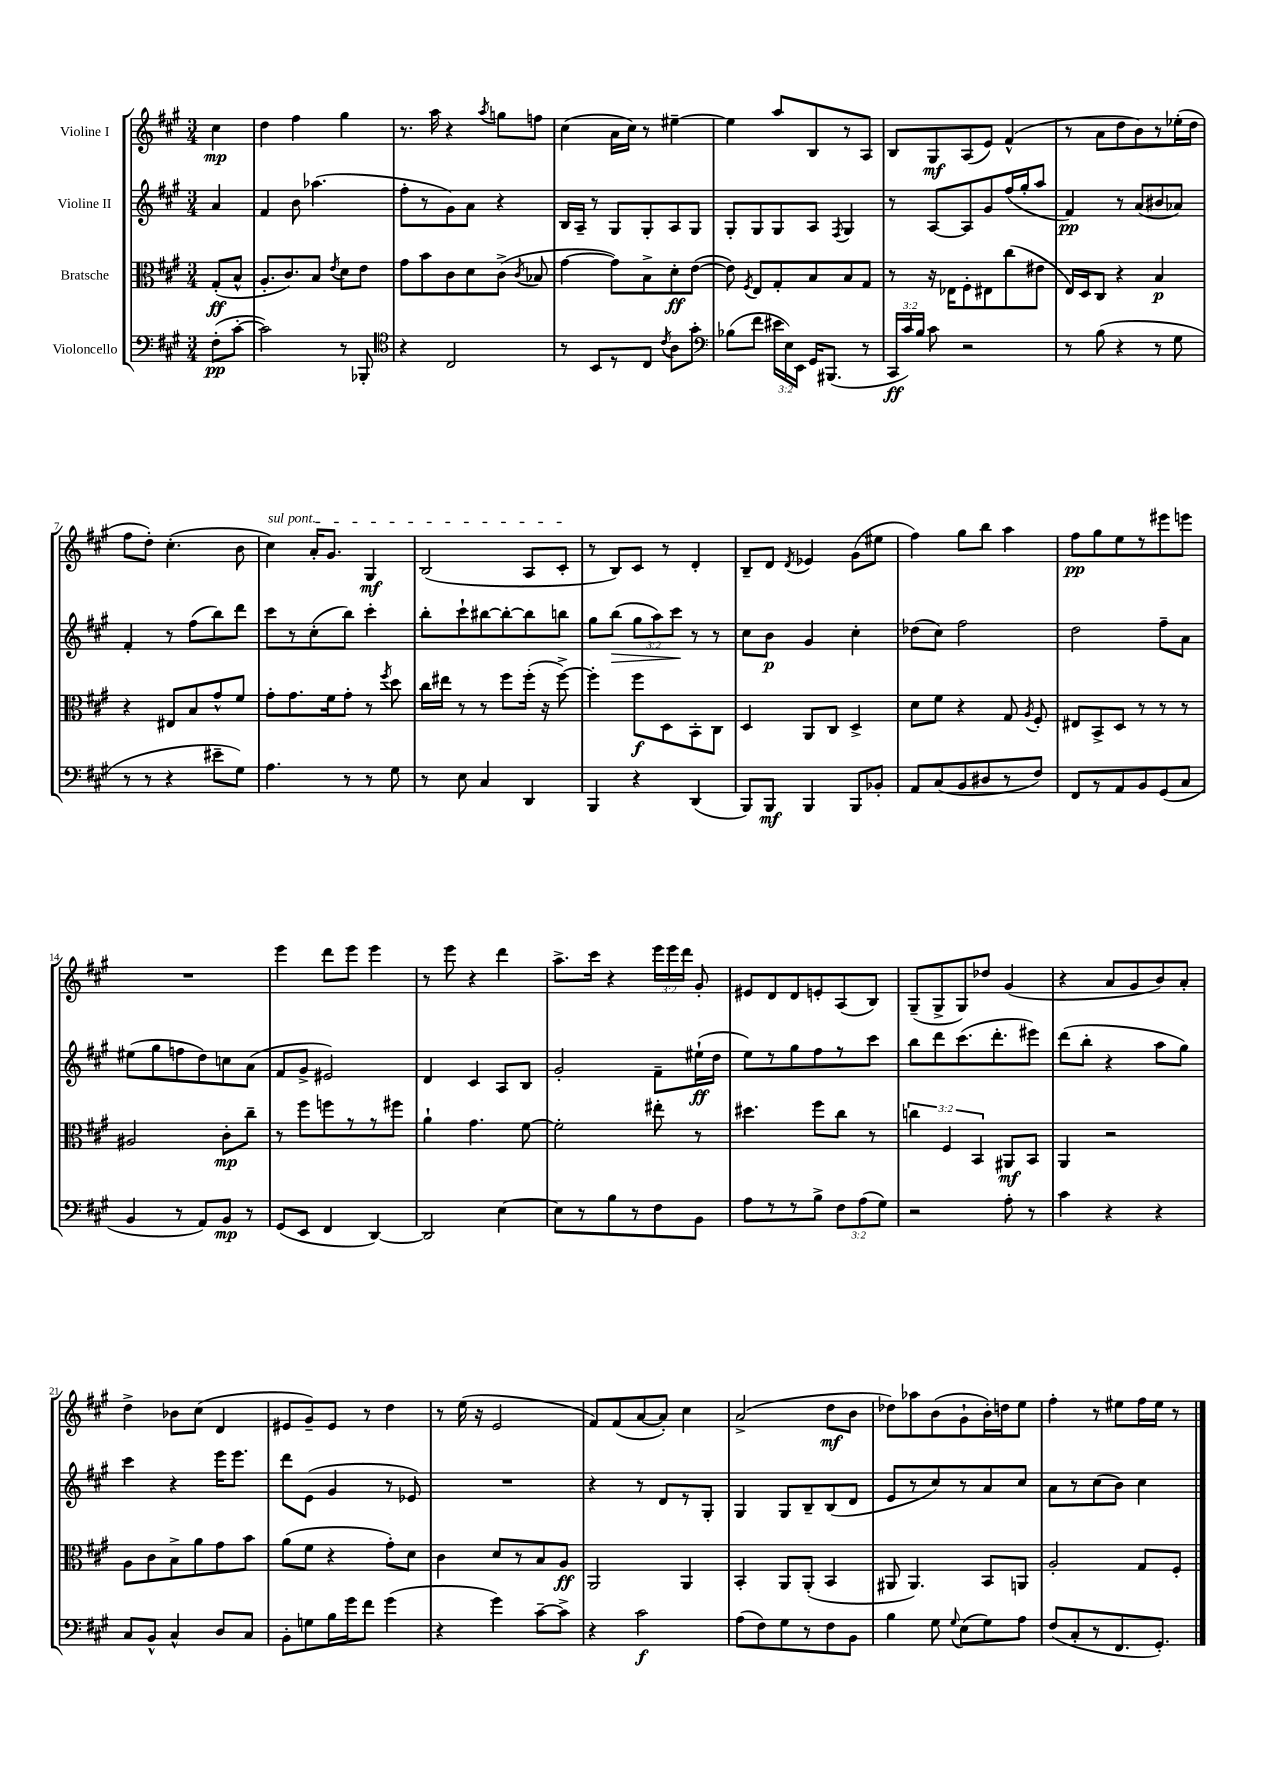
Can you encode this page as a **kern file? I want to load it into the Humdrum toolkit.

**kern	**kern	**kern	**kern
*staff4	*staff3	*staff2	*staff1
*clefF4	*clefC3	*clefG2	*clefG2
*k[f#c#g#]	*k[f#c#g#]	*k[f#c#g#]	*k[f#c#g#]
*M3/4	*M3/4	*M3/4	*M3/4
(8F#'\L	(8G#'/L	4a/	4cc#\
[8c#'\J	8B^^/J	.	.
=	=	=	=
2c#\])	8.A'/L	4f#/	4dd\
.	8.c#/)	.	.
.	.	8b\	4ff#\
.	8B/J	(4.aa-\	.
.	8qe/	.	.
8r	8d\L	.	4gg#\
8BBB-'/	8e\J	.	.
=	=	=	=
*clefC4	*	*	*
4r	8g#\L	8ff#'\L	8.r
.	8b\	8r	.
.	.	.	16aa\
2C#/	8c#\	8g#\)	4r
.	8d\	8a\J	.
.	.	.	8qaa/
.	(8c#^\J	4r	8gg\L
.	8qc#/	.	.
.	8B-/	.	8ff\J
=	=	=	=
8r	[4g#\	16B/LL	(4cc#\
.	.	16A~/JJ	.
8BB/L	.	8r	.
8r	8g#\]L)	8G#/L	16a\LL
.	.	.	16cc#\JJ)
8C#/J	8B^\	8G#'/	8r
8qc#/	.	.	.
8A\L	8d'\	8A/	[4ee#~\
8g#'\J	([8e\J	8G#/J	.
=	=	=	=
*clefF4	*	*	*
(8B-\L	8e\])	8G#'/L	4ee#\]
.	8qF#/	.	.
8f#\J	8E/L	8G#/	.
24e#\LL	8G#'/	8G#/	8aa/L
24E\)	.	.	.
24EE\JJ	.	.	.
16GG#/LK	8B/	8A/J	8B/
(8.BBB#/J	.	.	.
.	.	8qF#/	.
.	8B/	4G#/	8r
8r	8G#/J	.	8A/J
=	=	=	=
24CC#/LL	8r	8r	8B/L
24c#/)	.	.	.
24B/JJ	.	.	.
8c#\	16r	[8A/L	8G#/
.	16E-\LK	.	.
2r	8F#'\	8A/]	(8A/
.	8E#\	8g#/	8e/J)
.	(8cc#\	(16ff#/L	(4f#^^/
.	.	16gg#'/J	.
.	8e#\J	8aa/J	.
=	=	=	=
8r	16E/LL)	4f#/)	8r
.	16D/J	.	.
(8B\	8C#/J	.	8a\L
4r	4r	8r	8dd\
.	.	(8a/L	8b\)
8r	4B/	8b#/	8r
8G#\	.	8a-/J)	(16ee-'\L
.	.	.	16dd\JJ
=	=	=	=
8r	4r	4f#'/	8ff#\L
8r	.	.	8dd'\J)
4r	8E#/L	8r	(4.cc#'\
.	8B/	(8ff#\L	.
8e#~\L	8g#^^/	8bb\)	.
8G#\J)	8f#/J	8ddd\J	8b\
=	=	=	=
4.A\	8g#'\L	8ccc#\L	4cc#\)
.	8.g#\	8r	.
.	.	(8cc#'\	16a'/LK
.	16f#\k	.	8.g#/J
8r	8g#'\J	8bb\J)	.
8r	8r	4ccc#'\	4G#/
.	8qff#/	.	.
8G#\	8dd\	.	.
=	=	=	=
8r	16cc#\LL	8bb'\L	(2B/
.	16ee#\JJ	.	.
8E\	8r	8ccc#`\	.
4C#/	8r	[8bb#\	.
.	8ff#\L	8bb#'\_	.
4DD/	(16ff#'\Jk	8bb#\]	8A/L
.	16r	.	.
.	[8ff#^\)	8bb\J	8c#'/J
=	=	=	=
4BBB/	4ff#'\]	8gg#\L	8r
.	.	(8bb\J	8B/L)
4r	8ff#\L	12gg#\L	8c#/J
.	.	12aa\)	.
.	8D\	.	8r
.	.	12ccc#\J	.
(4DD/	8BB'\	8r	4d'/
.	8C#\J	8r	.
=	=	=	=
8BBB/L)	4D/	8cc#\L	8B~/L
8BBB/J	.	8b\J	8d/J
.	.	.	8qd/
4BBB/	8AA/L	4g#/	4e-/
.	8C#/J	.	.
8BBB/L	4D^/	4cc#'\	(8g#\L
8BB-'/J	.	.	8ee#\J
=	=	=	=
8AA/L	8d\L	(8dd-\L	4ff#\)
(8C#/	8f#\J	8cc#\J)	.
8BB/	4r	2ff#\	8gg#\L
8D#/	.	.	8bb\J
8r	8G#/	.	4aa\
.	8qA/	.	.
8F#/J)	8F#'/	.	.
=	=	=	=
8FF#/L	8E#/L	2dd\	8ff#\L
8r	8BB^/	.	8gg#\
8AA/	8D/J	.	8ee\
8BB/	8r	.	8r
(8GG#/	8r	8ff#~\L	8eee#\
8C#/J	8r	8a\J	8eee\J
=	=	=	=
4BB/	2A#/	(8ee#\L	2.r
.	.	8gg#\	.
8r	.	8ff\	.
8AA/L)	.	8dd\)	.
8BB/J	8c#'\L	8cc\	.
8r	8cc#~\J	(8a\J	.
=	=	=	=
(8GG#/L	8r	8f#/L	4eee\
8EE/J	8ff#\L	8g#^/J	.
4FF#/	8ff\	2e#/)	8ddd\L
.	8r	.	8eee\J
[4DD/)	8r	.	4eee\
.	8ff#\J	.	.
=	=	=	=
2DD/]	4a`\	4d/	8r
.	.	.	8eee\
.	4.g#\	4c#/	4r
[4E\	.	8A/L	4ddd\
.	[8f#\	8B/J	.
=	=	=	=
8E\]L	2f#'\]	2g#'/	8.aa^\L
8r	.	.	.
.	.	.	16ccc#\Jk
8B\	.	.	4r
8r	.	.	.
8F#\	8ee#'\	8f#~\L	24eee\LL
.	.	.	24eee\
.	.	.	24ddd\JJ
8BB\J	8r	(16ee#`\L	8g#'/
.	.	16dd\JJ	.
=	=	=	=
8A\L	4.dd#\	8ee\L)	8e#/L
8r	.	8r	8d/
8r	.	8gg#\	8d/
8B^\J	8ff#\L	8ff#\	8e'/
12F#\L	8cc#\J	8r	(8A/
(12A\	.	.	.
.	8r	8ccc#\J	8B/J)
12G#\J)	.	.	.
=	=	=	=
2r	6cc\	8bb\L	(8G#~/L
.	.	8ddd\	8G#^/
.	6F#/	.	.
.	.	(8.ccc#\	8G#/)
.	6BB/	.	.
.	.	.	8dd-/J
.	.	8.ddd'\	.
8A'\	8AA#/L	.	(4g#/
8r	8BB/J	8eee#\J)	.
=	=	=	=
4c#\	4AA/	(8ddd\L	4r
.	.	8bb'\J	.
4r	2r	4r	8a/L
.	.	.	8g#/
4r	.	8aa\L	8b/)
.	.	8gg#\J)	8a'/J
=	=	=	=
8C#/L	8A\L	4ccc#\	4dd^\
8BB^^/J	8c#\	.	.
4C#^^/	8B^\	4r	8b-\L
.	8a\	.	(8cc#\J
8D/L	8g#\	16eee\LK	4d/
.	.	8.eee\J	.
8C#/J	8b\J	.	.
=	=	=	=
8BB'\L	(8a\L	8ddd\L	8e#/L
8G\	8f#\J	(8e\J	8g#~/)
16B\L	4r	4g#/	8e#/J
16g#\J	.	.	.
8f#\J	.	.	8r
(4g#\	8g#'\L)	8r	4dd\
.	8d\J	8e-/)	.
=	=	=	=
4r	4c#\	2.r	8r
.	.	.	(16ee\
.	.	.	16r
4g#\)	8d/L	.	2e/
.	8r	.	.
[8c#~\L	8B/	.	.
8c#^\]J	8A/J	.	.
=	=	=	=
4r	2AA/	4r	8f#/L)
.	.	.	(8f#/
2c#\	.	8r	[8a/
.	.	8d/L	8a'/]J)
.	4AA/	8r	4cc#\
.	.	8G#'/J	.
=	=	=	=
(8A\L	4BB'/	4G#/	(2a^/
8F#\)	.	.	.
8G#\	8AA/L	8G#/L	.
8r	(8AA'/J	8B~/	.
8F#\	4BB/	(8B/	8dd\L
8BB\J	.	8d/J	8b\J
=	=	=	=
4B\	8AA#/	8e/L	8dd-\L)
.	4.AA#/)	8r	8aa-\
8G#\	.	8cc#/)	(8b\
8qqG#/	.	.	.
(8E\L	.	8r	8g#`\
8G#\)	8BB/L	8a/	16b'\L)
.	.	.	16dd\J
8A\J	8AA/J	8cc#/J	8ee\J
=	=	=	=
(8F#/L	2A'/	8a\L	4ff#'\
8C#'/	.	8r	.
8r	.	(8cc#\	8r
8.FF#/	.	8b\J)	8ee#\L
.	8G#/L	4cc#\	16ff#\L
8.GG#'/J)	.	.	16ee#\JJ
.	8F#'/J	.	8r
==	==	==	==
*-	*-	*-	*-
